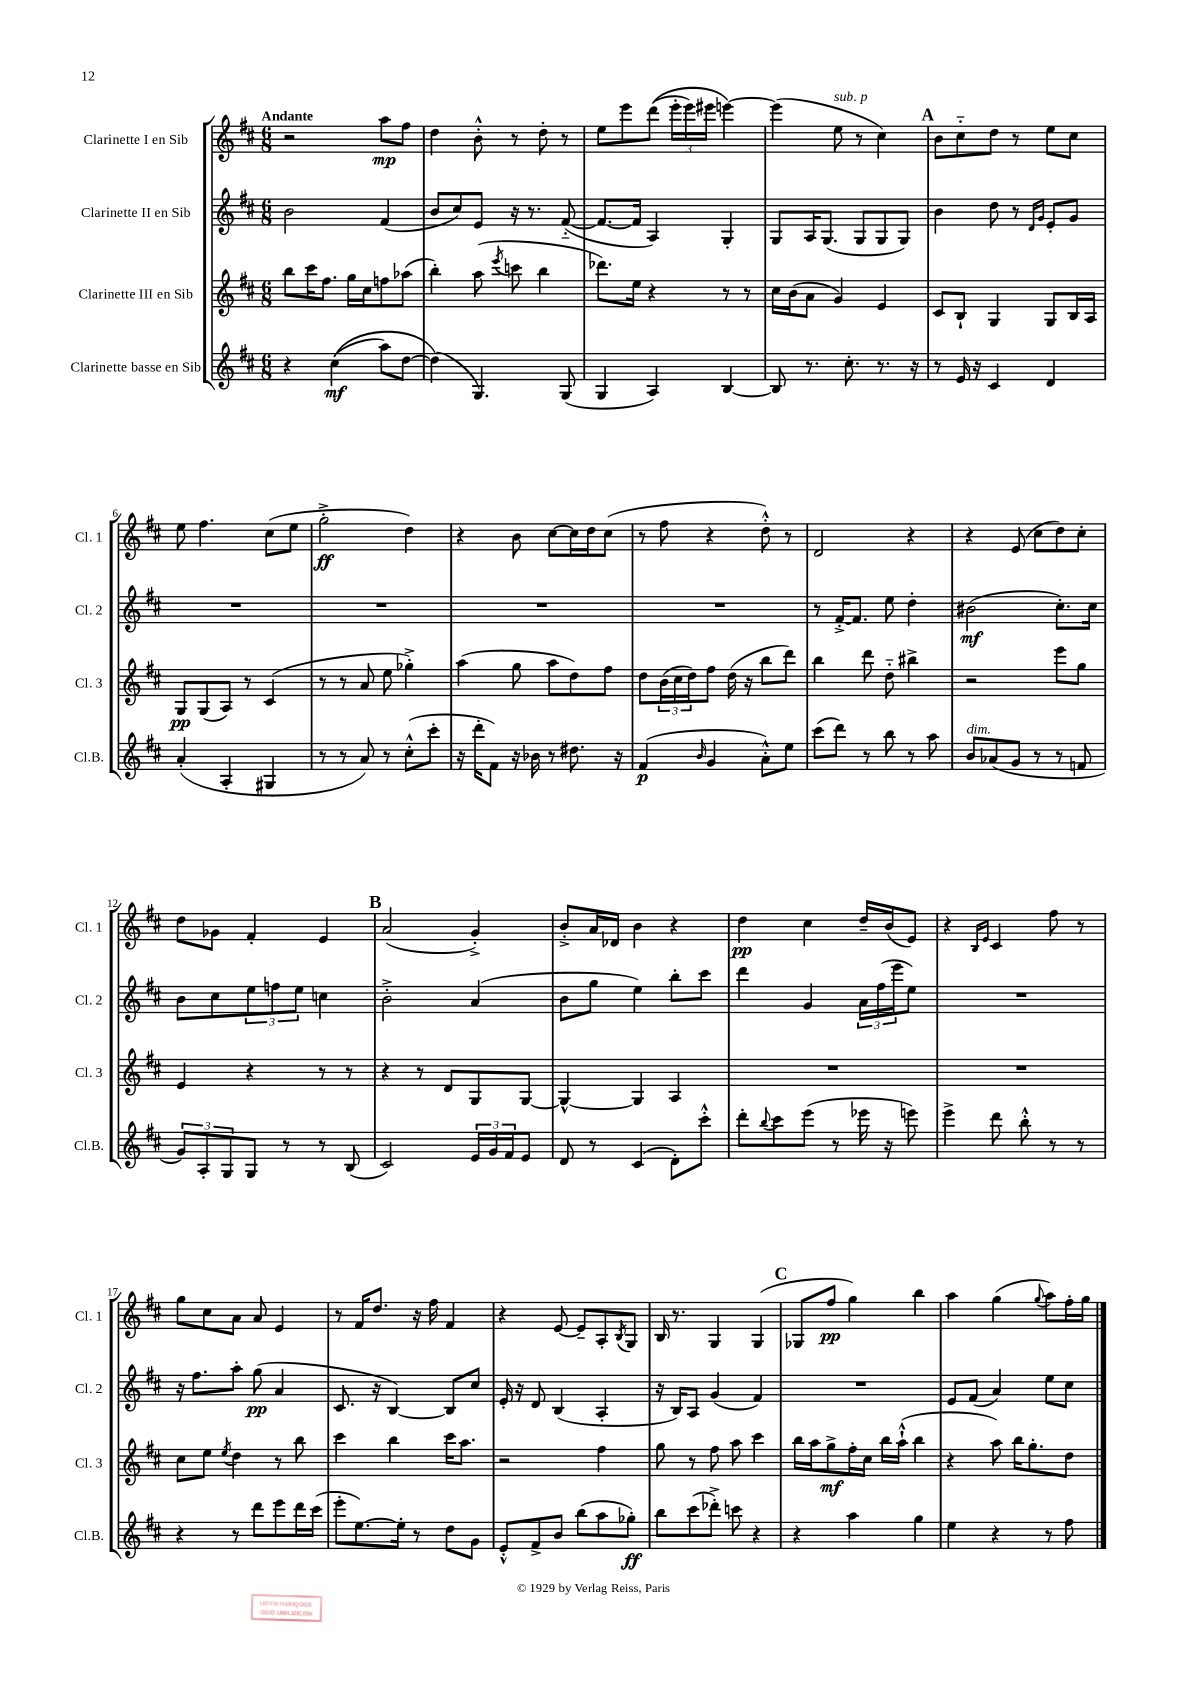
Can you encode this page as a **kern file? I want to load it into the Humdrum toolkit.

**kern	**kern	**kern	**kern
*staff4	*staff3	*staff2	*staff1
*clefG2	*clefG2	*clefG2	*clefG2
*k[f#c#]	*k[f#c#]	*k[f#c#]	*k[f#c#]
*M6/8	*M6/8	*M6/8	*M6/8
4r	8bb	2b	2r
.	16ccc#	.	.
.	8.ff#	.	.
&((4cc#	.	.	.
.	16gg	.	.
.	16cc#	.	.
8aa)	8ff	(4f#	8aa
[8dd	(8aa-	.	8ff#
=	=	=	=
(4dd]&)	4bb')	8b	4dd
.	.	8cc#)	.
4.G)	(8aa	8e	8b'^^
.	8qeee	.	.
.	8ccc	16r	8r
.	.	8.r	.
.	4bb	.	8dd'
(8G	.	([8f#'~	8r
=	=	=	=
4G	8.ddd-)	8.f#_	8ee
.	.	.	8eee
.	16ee	16f#]	.
4A)	4r	4A)	&((8ddd
.	.	.	24eee'
.	.	.	24eee)
.	.	.	24eee#
[4B	8r	4G'	[4eee&)
.	8r	.	.
=	=	=	=
8B]	16cc#	8G	(4eee]
.	(16b	.	.
8.r	8a	16A	.
.	.	(8.G	.
.	4g)	.	8ee
8.cc#'	.	.	.
.	.	8G	8r
8.r	4e	8G	4cc#)
.	.	8G)	.
16r	.	.	.
=	=	=	=
8r	8c#	4b	8b
16e	8B`	.	8cc#'~
16r	.	.	.
4c#	4G	8dd	8dd
.	.	8r	8r
.	.	16qqd	.
.	.	16qqg	.
4d	8G	8e'	8ee
.	16B	8g	8cc#
.	16A	.	.
=	=	=	=
(4a'	8G	2.r	8ee
.	(8G	.	4.ff#
4A'	8A)	.	.
.	8r	.	.
4G#	(4c#	.	(8cc#
.	.	.	8ee
=	=	=	=
8r	8r	2.r	2gg'^
8r	8r	.	.
8a)	8a	.	.
8r	8ee	.	.
(8cc#'^^	4gg-'^)	.	4dd)
8ccc#'	.	.	.
=	=	=	=
16r	(4aa	2.r	4r
16ddd'	.	.	.
8f#)	.	.	.
16r	8gg	.	8b
16b-	.	.	.
8r	8aa	.	[8cc#
8.dd#	8dd)	.	16cc#]
.	.	.	16dd
.	8ff#	.	(8cc#
16r	.	.	.
=	=	=	=
(4f#	8dd	2.r	8r
.	(24b	.	8ff#
.	24cc#	.	.
.	24dd)	.	.
16qqb	.	.	.
4g	8ff#	.	4r
.	(16dd	.	.
.	16r	.	.
8a'^^)	8bb	.	8dd'^^)
8ee	8ddd)	.	8r
=	=	=	=
(8ccc#	4bb	8r	2d
8ddd)	.	[16f#'^	.
.	.	8.f#]	.
8r	8ddd	.	.
8bb	8dd'~	8ee	.
8r	4bb#^	4dd'	4r
8aa	.	.	.
=	=	=	=
8b	2r	(2b#	4r
(8a-	.	.	.
8g	.	.	(8e
8r	.	.	8cc#
8r	8eee	8.cc#')	8dd)
8f	8gg	.	8cc#'
.	.	16cc#	.
=	=	=	=
12g)	4e	8b	8dd
12A'	.	.	.
.	.	8cc#	8g-
12G	.	.	.
8G	4r	12ee	4f#'
.	.	12ff	.
8r	.	.	.
.	.	12ee	.
8r	8r	4cc	4e
(8B	8r	.	.
=	=	=	=
2c#)	4r	2b'^	(2a
.	8r	.	.
.	8d	.	.
24e	8G	(4a	4g'^)
24g	.	.	.
24f#	.	.	.
8e	[8G	.	.
=	=	=	=
8d	4G^^_	8b	8b'^
8r	.	8gg	16a
.	.	.	16d-
(4c#	4G]	4ee)	4b
8d')	4A	8bb'	4r
8ccc#'^^	.	8ccc#	.
=	=	=	=
8ddd'	2.r	4ddd	4dd
8qqbb	.	.	.
8ccc#	.	.	.
(8eee	.	4g	4cc#
8r	.	.	.
16eee-	.	24a	16dd~
.	.	(24ff#	.
16r	.	.	(16b
.	.	24eee	.
8eee)	.	8ee)	8e)
=	=	=	=
4eee^	2.r	2.r	4r
.	.	.	16qqB
.	.	.	16qqe
8ddd	.	.	4c#
8bb'^^	.	.	.
8r	.	.	8ff#
8r	.	.	8r
=	=	=	=
4r	8cc#	16r	8gg
.	.	8.ff#	.
.	8ee	.	8cc#
.	8qee	.	.
8r	4dd	8aa'	8a
8ddd	.	(8gg	8a
8eee	8r	4a	4e
16ddd	8bb	.	.
(16ccc#	.	.	.
=	=	=	=
8eee'	4ccc#	8.c#	8r
[8.ee)	.	.	16f#
.	.	16r	8.dd
.	4bb	[4B)	.
16ee']	.	.	.
8r	.	.	16r
.	.	.	16ff#
8dd	16ccc#	8B]	4f#
.	8.aa	.	.
8g	.	8cc#	.
=	=	=	=
8e'^^	2r	16e'	4r
.	.	16r	.
8f#^	.	8d	.
8b	.	(4B	[8e
(8bb	.	.	8e~]
8aa	4ff#	4A'	8A'
.	.	.	8qB
8gg-')	.	.	8G
=	=	=	=
8bb	8gg	16r	16B
.	.	16B)	8.r
(8ccc#	8r	8A	.
8ddd-'^)	8ff#	(4g	4G
8ccc	8aa	.	.
4r	4ccc#	4f#)	(4G
=	=	=	=
4r	16bb	2.r	8G-
.	16aa	.	.
.	8gg^	.	8ff#
4aa	16ff#'	.	4gg)
.	16cc#	.	.
.	16bb	.	.
.	(16aa`^^	.	.
4gg	4bb	.	4bb
=	=	=	=
4ee	4r	8e	4aa
.	.	(8f#	.
4r	8aa)	4a)	(4gg
.	16bb	.	.
.	8.gg'	.	.
.	.	.	8qqgg
8r	.	8ee	8aa)
8ff#	8dd	8cc#	16ff#'
.	.	.	16gg
==	==	==	==
*-	*-	*-	*-
